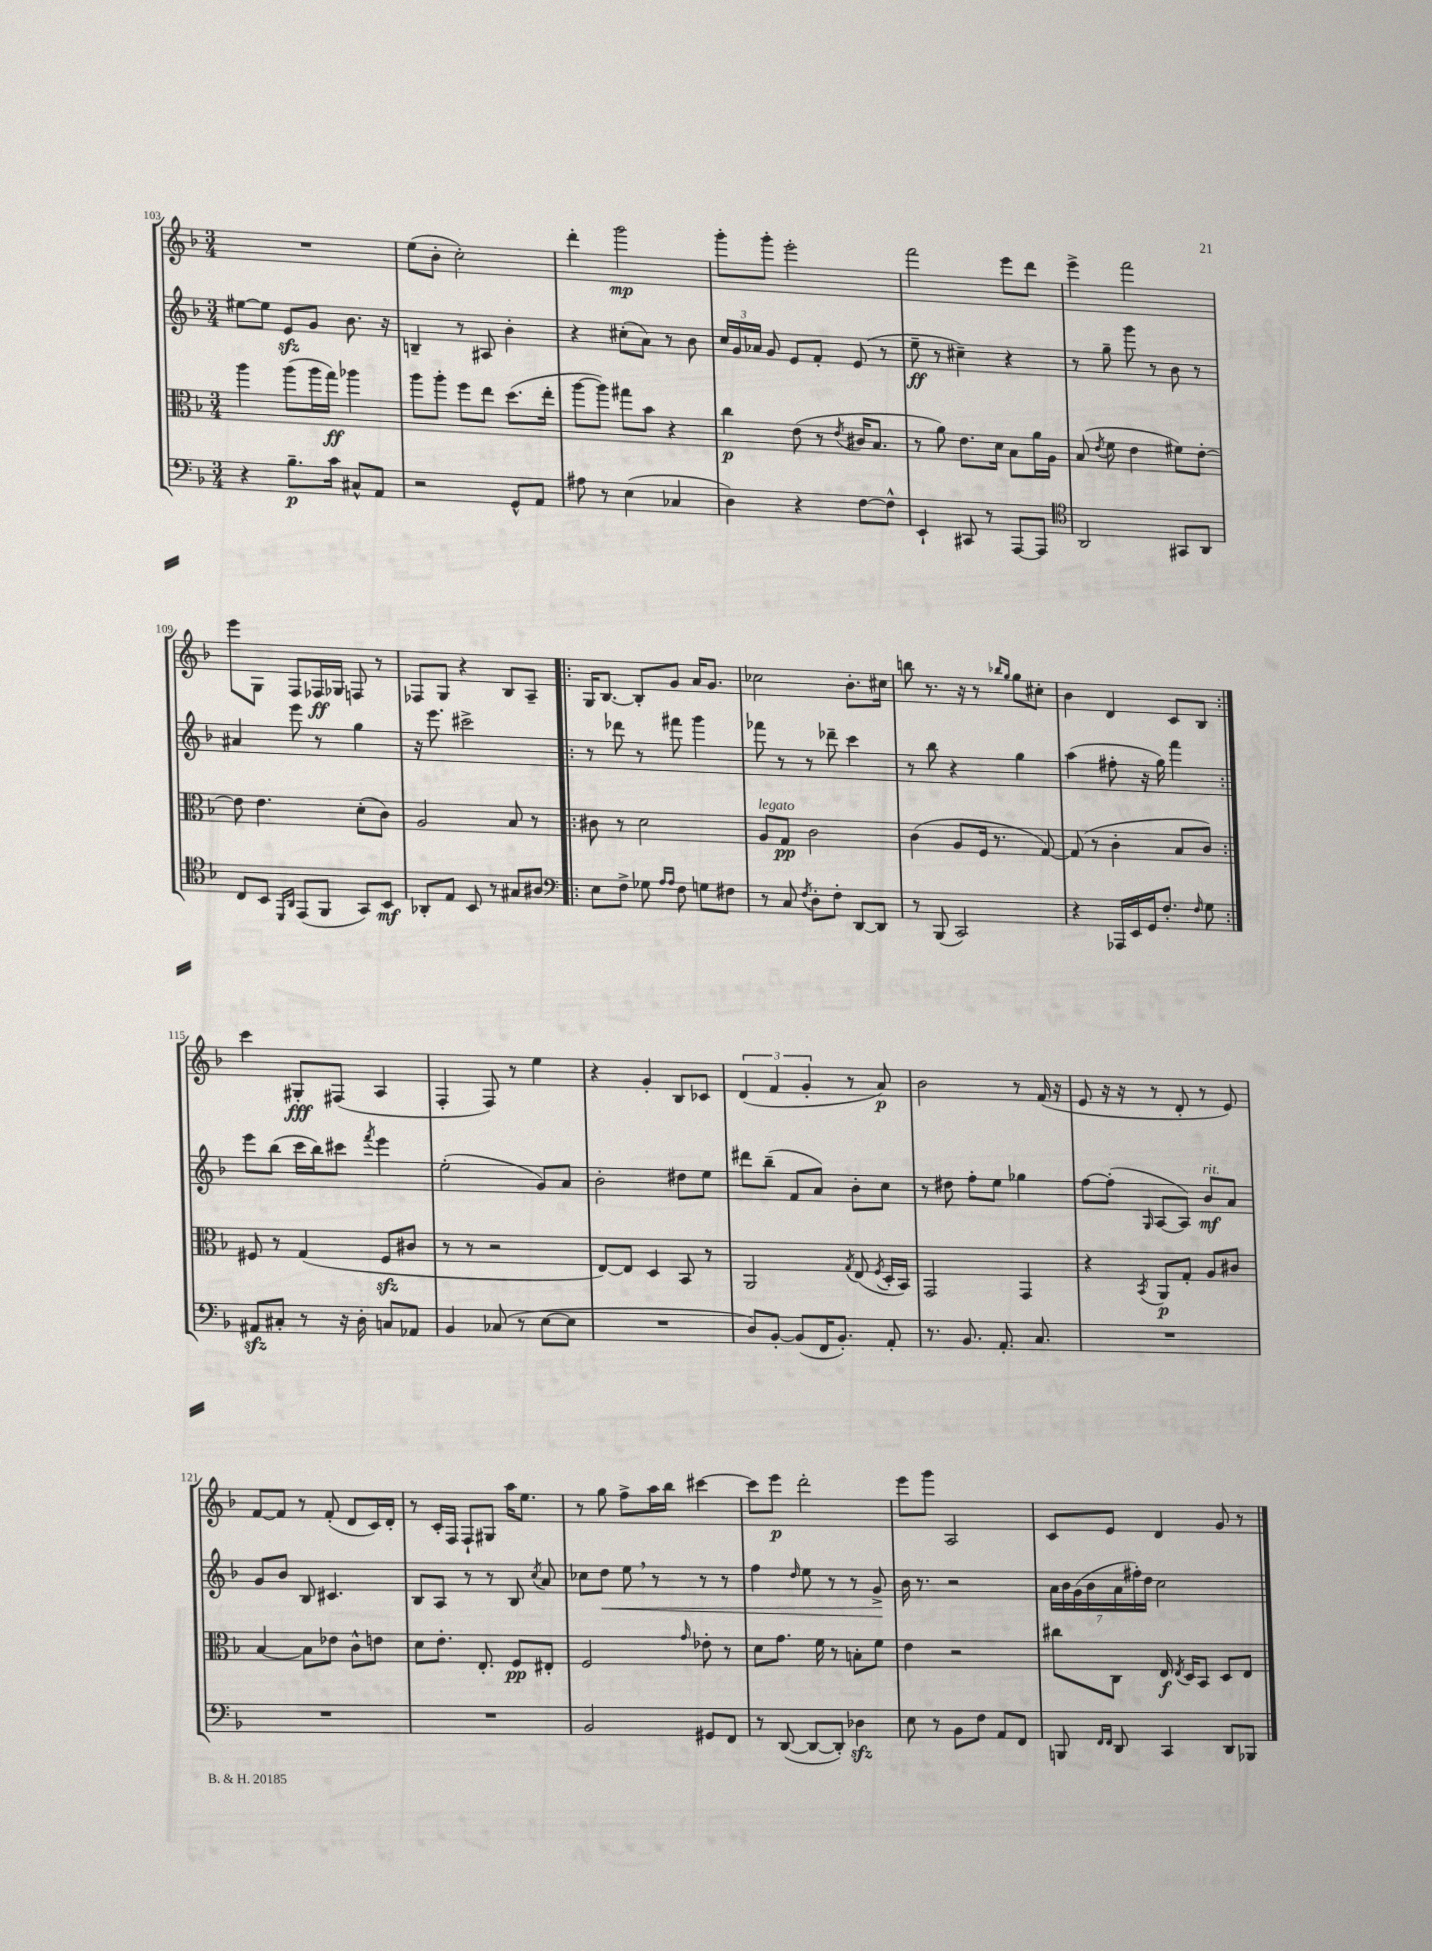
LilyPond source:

<<
\new StaffGroup <<
\new Staff = "s0" {
    \clef treble \key f \major \numericTimeSignature \time 3/4
    \autoBeamOff R2. |
    e''8[( bes'8]-. c''2-.) |
    d'''4-. g'''2\mp |
    g'''8[-. g'''8]-. e'''2-. |
    f'''2 e'''8[ d'''8] |
    e'''4-> f'''2 |
    e'''8[ g8] f8[ fes16\ff ges16] f8 r8 |
    fes8[ g8] r4 bes8[ a8]-- |
    \repeat volta 2 { g16[ bes8.]~ bes8[-. g'8] a'16[ g'8.] |
    ces''2 bes'8.[-. cis''16] |
    b''8 r8. r16 r8 \grace { bes''16[ g''16] } g''8[ cis''8]-. |
    bes'4 d'4 c'8[ bes8] | }
    c'''4 gis8[-.\fff fis8]( a4 |
    f4-. f8) r8 e''4 |
    r4 g'4-. bes8[ ces'8] |
    \tuplet 3/2 { d'4( f'4 g'4-. } r8 a'8\p) |
    bes'2 r8 f'16( r16 |
    e'8 r16 r16 r8 d'8-. r8 e'8) |
    f'8[~ f'8] r8 f'8-.( d'8[ c'16) d'16]-. |
    r8 c'16[-. f16] f8[-! gis8] a''16[ e''8.] |
    r8 g''8 f''8[-> a''16 bes''16] cis'''4~ |
    cis'''8[ e'''8]\p d'''2-. |
    e'''8[ g'''8] a2 |
    c'8[ e'8] d'4 g'8 r8 \bar "|." |
}
\new Staff = "s1" {
    \clef treble \key f \major \numericTimeSignature \time 3/4
    \autoBeamOff eis''8[~ eis''8] e'8[\sfz g'8] bes'8. r16 |
    b4-- r8 ais8 bes'4-. |
    r4 cis''8[-.( a'8]) r8 bes'8 |
    \tuplet 3/2 { c''16[ g'16 aes'16] } g'8 e'8[ f'8]-. e'8( r8 |
    e''8--\ff r8 cis''4--) r4 |
    r8 g''8-- g'''8 r8 bes'8 r8 |
    ais'4 e'''8 r8 g''4 |
    r16 e'''8. cis'''2-> |
    \repeat volta 2 { r8 des'''8 r8 fis'''8 g'''4 |
    fes'''8 r8 r8 des'''8-- c'''4 |
    r8 bes''8 r4 g''4 |
    a''4( fis''8-. r16 g''16) f'''4 | }
    e'''8[ bes''8]( c'''16[ bes''16) cis'''8] \acciaccatura { f'''8 } e'''4 |
    e''2-.( g'8[) a'8] |
    bes'2-. dis''8[ e''8] |
    dis'''8[ bes''8]--( f'8[ a'8]) bes'8[-. c''8] |
    r8 dis''8 f''8[-. e''8] ges''4 |
    f''8[~ f''8]-.( \grace { g16 } a8[~ a8]) bes'8[\mf^\markup { \italic "rit." } a'8] |
    g'8[ bes'8] bes8 cis'4. |
    bes8[ a8] r8 r8 bes8 \acciaccatura { c''8 } a'8 |
    ces''8[ d''8]\< e''8 \breathe r8 r8 r8 |
    f''4 \grace { d''16 } e''8 r8 r8 g'8->\! |
    bes'16 r8. r2 |
    \tuplet 7/4 { a'16[ bes'16 g'16( bes'16 a'16 fis''16-.) d''16] } c''2 \bar "|." |
}
\new Staff = "s2" {
    \clef alto \key f \major \numericTimeSignature \time 3/4
    \autoBeamOff a''4 a''8[( a''16 g''16]\ff) aes''4 |
    a''8[ a''8]-. f''8[ e''8] d''8.[( e''16]-. |
    a''8[~ a''8]) gis''8[ bes'8] r4 |
    c''4\p e'8( r8 \acciaccatura { e'8 } cis'16[ bes8.] |
    r8 a'8) e'8.[ d'16] bes8[ a'16 a16] |
    bes8( \acciaccatura { e'8 } f'8 e'4 fis'8[) e'8]~-. |
    e'8 e'4. d'8[-.( c'8]) |
    a2 bes8 r8 |
    \repeat volta 2 { cis'8 r8 d'2 |
    a8[^\markup { \italic "legato" } g8]\pp c'2 |
    c'4( a8[ f16] r8. g8~) |
    g8( r8 c'4-. bes8[ c'8]) | }
    fis8 r8 g4( fis8[\sfz cis'8] |
    r8 r8 r2 |
    e8[~) e8] d4 bes,8 r8 |
    a,2 \acciaccatura { g8 } e8( \acciaccatura { f8 } d16[-. bes,16]) |
    g,2 g,4 |
    r4 \acciaccatura { bes,8 } a,8[\p g8]-. a8[ cis'8] |
    bes4~ bes8[ ees'8] c'8[-^ e'8] |
    d'8[ e'8.]-. e8.-. f8[\pp eis8]-. |
    f2 \grace { g'16 } ees'8-. r8 |
    d'8[ g'8.] f'16 r8 b8[-. f'8] |
    e'4 r2 |
    cis''8[ c8] e16\f \acciaccatura { e8 } d16[ bes,8] d8[ e8] \bar "|." |
}
\new Staff = "s3" {
    \clef bass \key f \major \numericTimeSignature \time 3/4
    \autoBeamOff r4 bes8.[--\p c'16] cis8[-^ a,8] |
    r2 g,8[-^ a,8] |
    ais8 r8 e4( ces4 |
    d4) r4 f8[~ f8]-^ |
    e,4-! cis,8 r8 a,,8[~ a,,8] |
    \clef tenor a,2 gis,8[ a,8] |
    c8[ bes,8] \grace { d,16[ a,16] } e,8[( f,8] g,8[) bes,8]\mf |
    aes,8[-. e8] bes,8 r8 gis8[ ais8] |
    \repeat volta 2 { \clef bass e8[ f8]-> ges8 \grace { a16[ a16] } f8 g8[ fis8] |
    r8 c8 \acciaccatura { f8 } d8[-. f8]-. d,8[~ d,8] |
    r8 bes,,8( c,2) |
    r4 aes,,16[ e,16 g,16 f8.]-. \grace { f16 } g8 | }
    ais,8[\sfz cis8]-. r8 r16 d16-. c8[ aes,8] |
    bes,4 ces8( r8 e8[~ e8] |
    R2. |
    d8[) bes,8]~-. bes,8[( f,16 bes,8.]-.) a,8-. |
    r8. bes,8. a,8.-. c8. |
    R2. |
    R2. |
    R2. |
    bes,2 gis,8[ f,8] |
    r8 d,8~( d,8[~ d,8]-.) des4\sfz |
    e8 r8 bes,8[ f8] a,8[ f,8] |
    b,,8 \grace { f,16[ f,16] } d,8 c,4 d,8[ bes,,8] \bar "|." |
}
>>
>>
\layout { \context { \Score currentBarNumber = #103 } }
